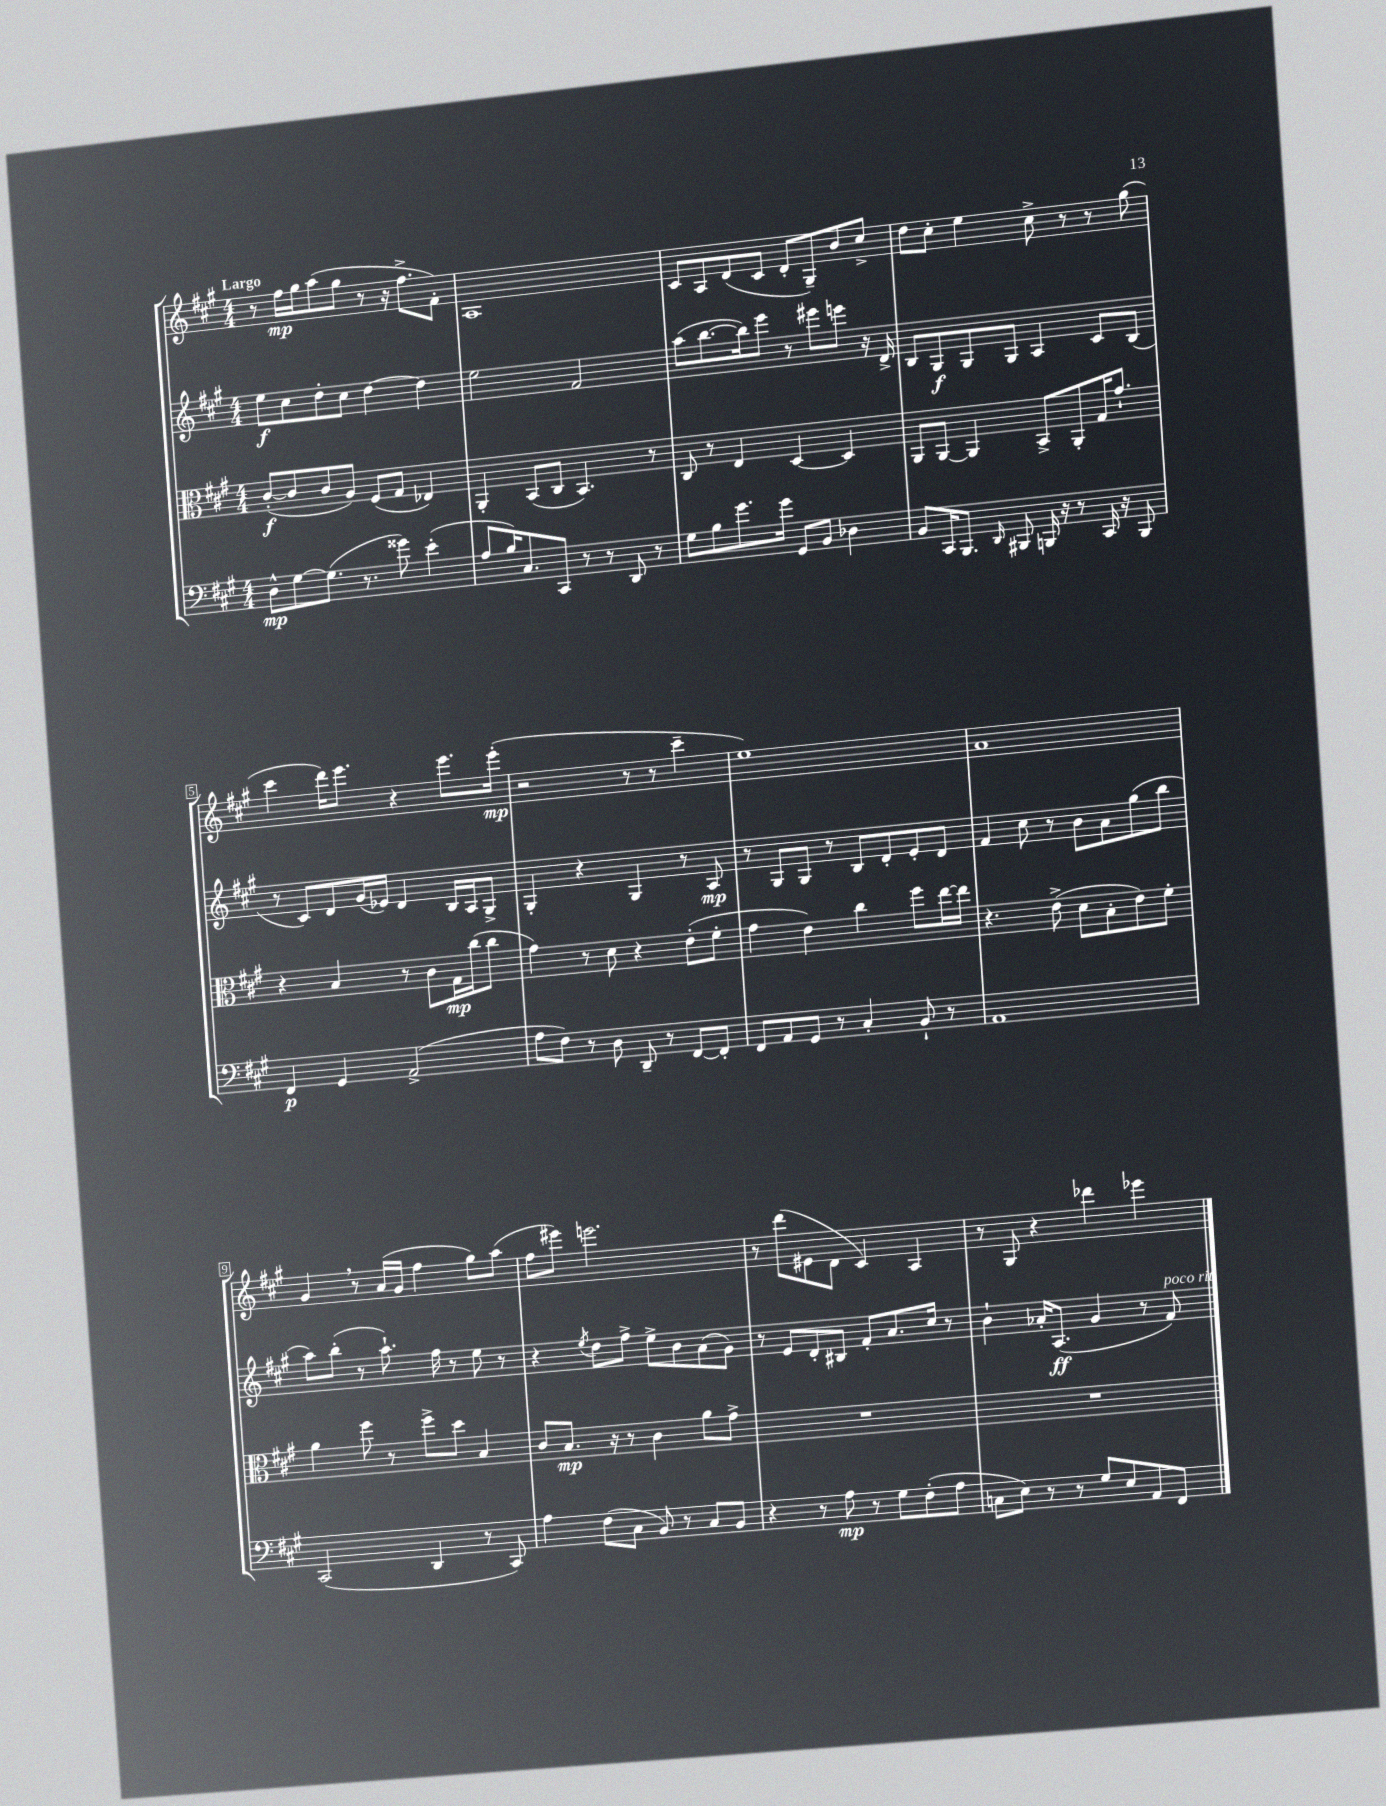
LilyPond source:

<<
\new StaffGroup <<
\new Staff = "s0" {
    \clef treble \key a \major \numericTimeSignature \time 4/4 \tempo "Largo"
    \autoBeamOff r8 fis''16[\mp gis''16 a''8( gis''8] r8 r16 fis''8.[-> fis'8]-.) |
    a1 |
    cis'8[ a8 d'8( cis'8] d'8[-. gis8--) b'8 cis''8]-> |
    d''8[ cis''8]-. e''4 cis''8-> r8 r8 gis''8( |
    cis'''4 d'''16[) e'''8.] r4 e'''8.[ e'''16]-.\mp( |
    r2 r8 r8 cis'''4-- |
    e''1) |
    a'1 |
    gis'4 \breathe r8 a'16[( gis'16] fis''4 gis''8[) a''8]( |
    fis''8[ eis'''8]) e'''2. |
    r8 d'''8[( eis'8 d'8] cis'4) a4 |
    r8 gis8 r4 des'''4 ees'''4 \bar "|." |
}
\new Staff = "s1" {
    \clef treble \key a \major \numericTimeSignature \time 4/4
    \autoBeamOff e''8[\f cis''8 d''8-. cis''8] d''4~ d''4 |
    e''2 fis'2 |
    a''8[( b''8.~ b''16) e'''8] r8 eis'''8[ e'''8] r16 d'16-> |
    b8[ gis8\f gis8 gis8] a4 cis'8[ b8]( |
    r8 cis'8[) d'8 gis'16( ees'16]) d'4 b16[ a16 gis8]-> |
    gis4-. r4 gis4 r8 a8\mp |
    r8 gis8[ gis8] r8 b8[ d'8-. e'8-. d'8] |
    fis'4 cis''8 r8 b'8[ a'8 gis''8( b''8] |
    a''8[) b''8]-.( r8 a''8.-!) fis''16 r8 e''8 r8 |
    r4 \acciaccatura { e''8 } d''8[ fis''8]-> e''8[-> b'8 a'8( gis'8]) |
    r8 e'8[ d'8-. bis8] fis'8[-. a'8. cis''16] r8 |
    b'4-! aes'16[-. a8.]\ff( gis'4 r8 fis'8^\markup { \italic "poco rit." }) \bar "|." |
}
\new Staff = "s2" {
    \clef alto \key a \major \numericTimeSignature \time 4/4
    \autoBeamOff cis'8[~-.\f( cis'8 cis'8 a8]) fis8[( gis8] ees4) |
    a,4-. b,8[( cis8] b,4.) r8 |
    cis8 r8 e4 d4~ d4 |
    a,8[ a,8]~ a,4 b,8[-> a,8-. gis16 gis'8.]-! |
    r4 b4 r8 cis'8[ gis16\mp cis''16( cis''8] |
    gis'4) r8 d'8 r4 e'8[-.( fis'8]-. |
    gis'4 e'4) cis''4 fis''8[ e''16~ e''16] |
    r4. e'8->( d'8[ b8-. e'8) fis'8]-. |
    a'4 fis''8 r8 fis''8[-> d''8] b4 |
    cis'8[ b8.]\mp r16 r8 cis'4 a'8[ gis'8]-> |
    R1 |
    R1 \bar "|." |
}
\new Staff = "s3" {
    \clef bass \key a \major \numericTimeSignature \time 4/4
    \autoBeamOff d8[-^\mp gis8~ gis8.]( r8. gisis'8) e'4-.( |
    a8[ b16) cis8. cis,8] r8 r8 d,8 r8 |
    gis8[ b8 gis'8. gis'16] gis,8[ b,8] des4 |
    b,8[ cis,16 b,,8.] \grace { d,16 } bis,,8 b,,16 r16 r8 cis,16 r16 b,,8 |
    fis,4\p gis,4 a,2->( |
    a8[ fis8]) r8 d8 d,8-- r8 fis,8[~ fis,8]-. |
    fis,8[ a,8 gis,8] r8 cis4-. b,8-! r8 |
    a,1 |
    cis,2( d,4 r8 cis,8) |
    a4 fis8[( cis8] b,8) r8 cis8[ b,8] |
    r4 r8 a8\mp r8 gis8[ fis8-.( a8] |
    c8[ e8]) r8 r8 gis8[ e8 a,8 fis,8] \bar "|." |
}
>>
>>
\layout { \context { \Score \override BarNumber.stencil = #(make-stencil-boxer 0.1 0.3 ly:text-interface::print) } }
